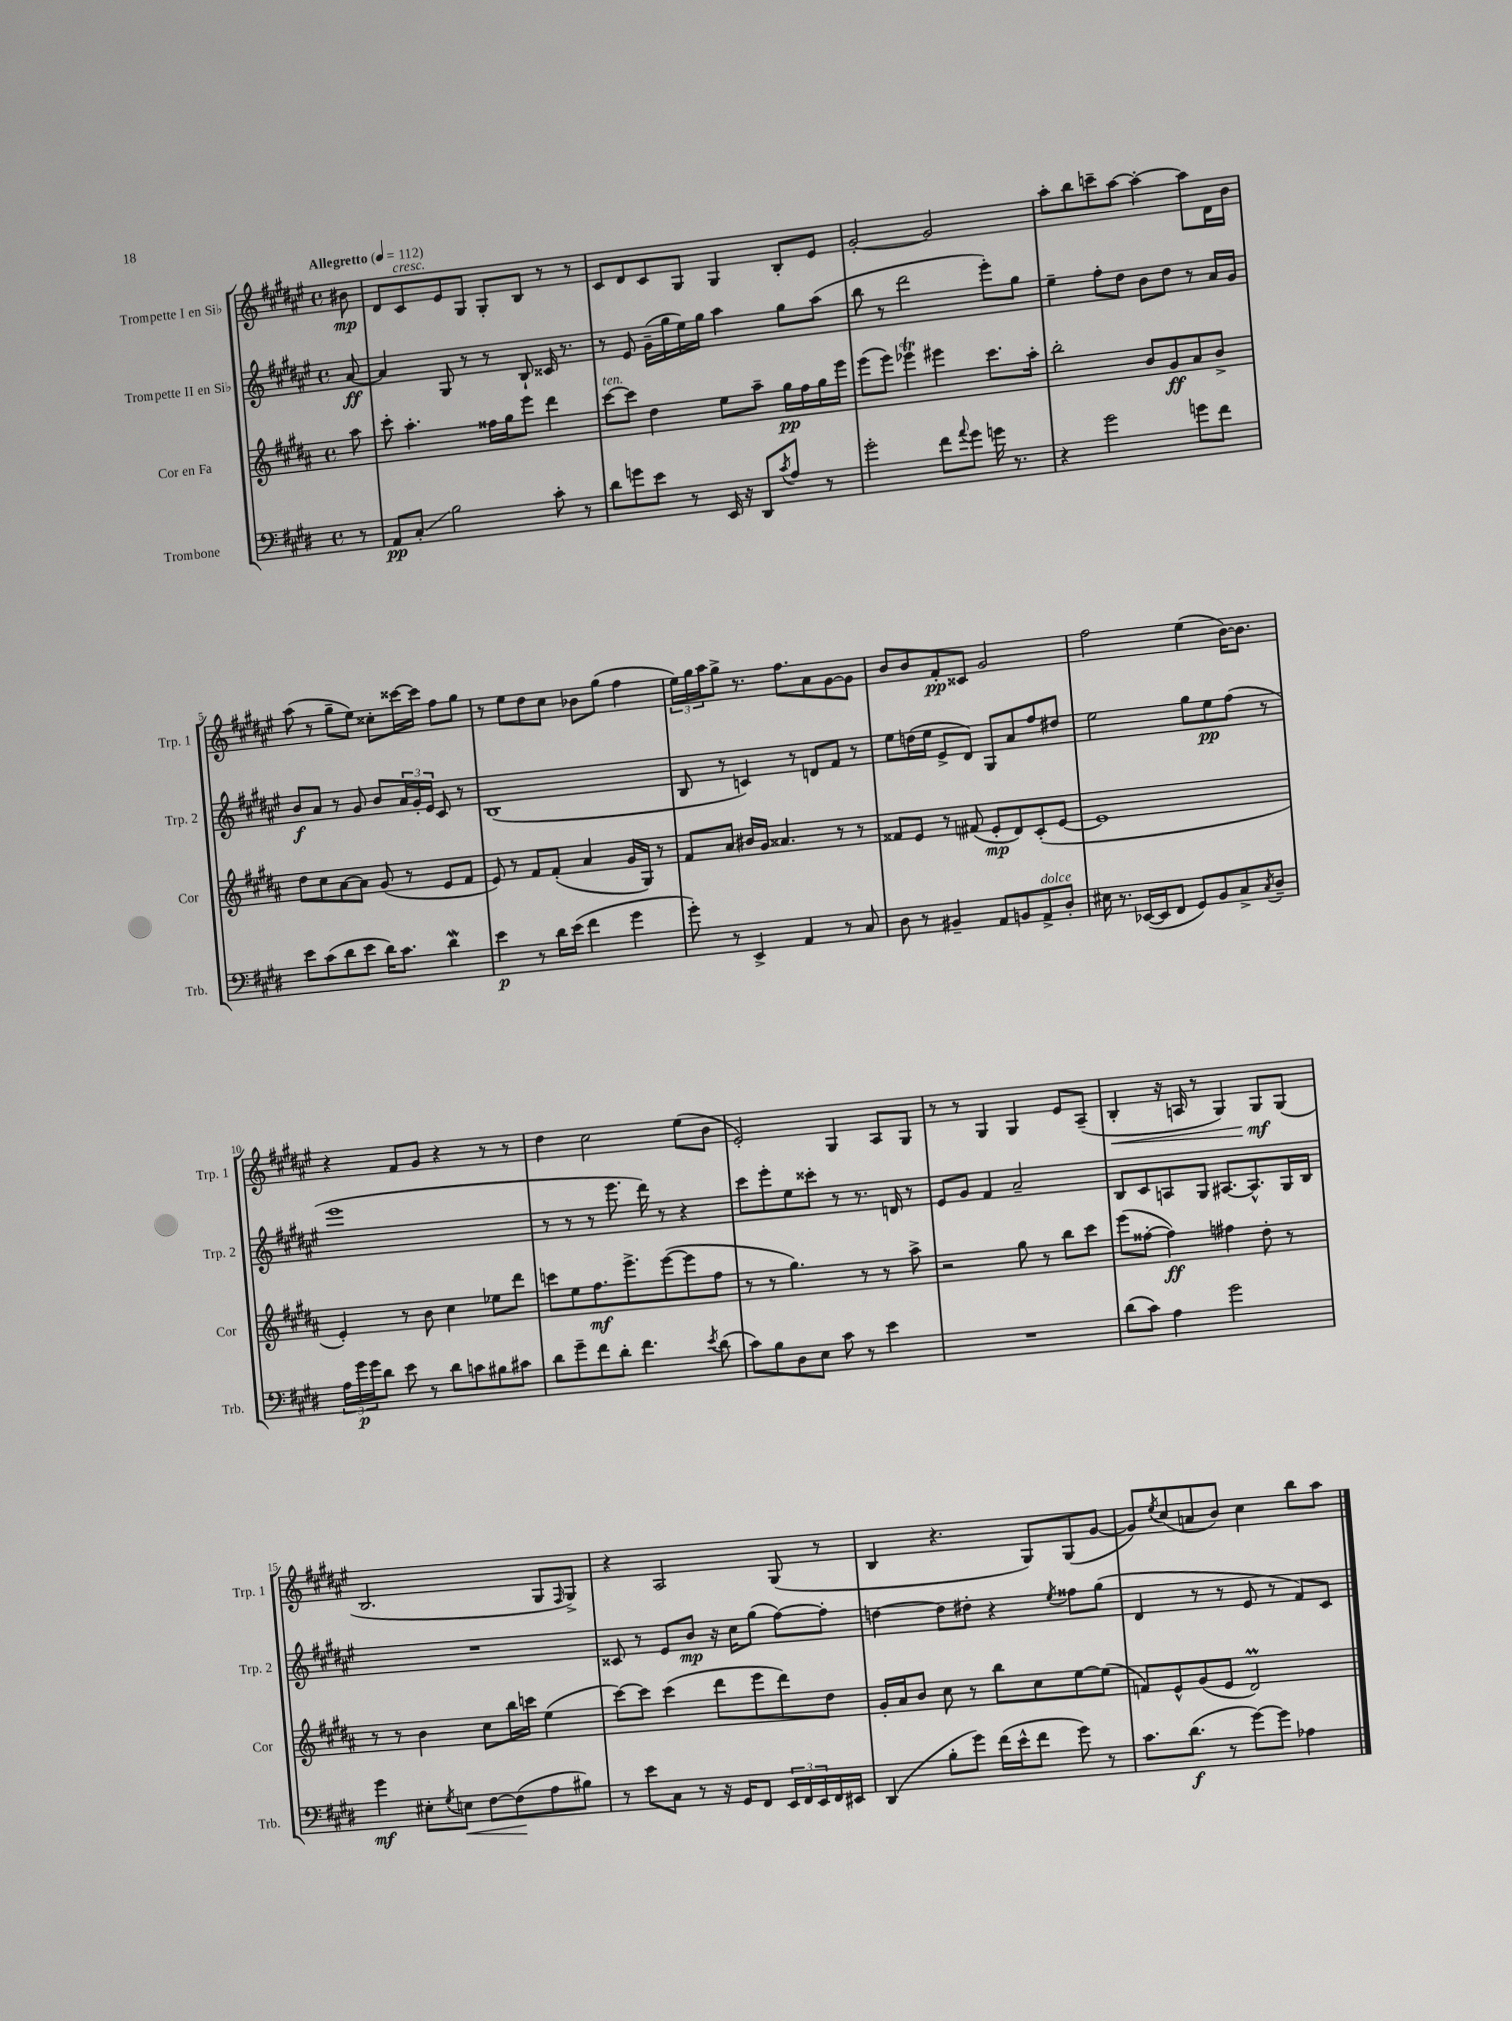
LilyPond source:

<<
\new StaffGroup <<
\new Staff = "s0" \with { instrumentName = "Trompette I en Sib" shortInstrumentName = "Trp. 1" } {
    \clef treble \key fis \major \defaultTimeSignature \time 4/4 \partial 8 \tempo "Allegretto" 4 = 112
    bis'8\mp |
    dis'8 cis'8^\markup { \italic "cresc." } eis'8 gis8 gis8-. b8 r8 r8 |
    cis'8 dis'8 cis'8 gis8 gis4 b8-. eis'8 |
    gis'2~-. gis'2 |
    ais''8-. b''8 c'''8-- ais''8~ ais''4~-. ais''8 dis'16 b'16 |
    ais''8( r8 gis''8-- eis''8) cisis''8-. cisis'''16~ cisis'''16 fis''8 gis''8 |
    r8 eis''8 dis''8 cis''8 bes'8 gis''8( fis''4 |
    \tuplet 3/2 { eis''16) gis''16 ais''16 } gis''8-> r8. fis''8. ais'8 gis'8~ gis'8 |
    b'8 b'8 fis'8-.\pp cisis'8 gis'2 |
    fis''2 eis''4( b'16~) b'8. |
    r4 fis'8 gis'8 r4 r8 r8 |
    dis''4 cis''2 eis''8( b'8 |
    eis'2-.) gis4 ais8 gis8 |
    r8 r8 gis4 gis4 eis'8 ais8--( |
    b4-.\< r16 a16 r8 gis4) gis8\mf\! gis8( |
    b2. gis8 \grace { fis16 } gis8->) |
    r4 ais2 gis8( r8 |
    b4 r4. gis8) gis8( gis'8~ |
    gis'8) \acciaccatura { eis''8 } cis''8( a'8 b'8) cis''4 b''8 ais''8 \bar "|." |
}
\new Staff = "s1" \with { instrumentName = "Trompette II en Sib" shortInstrumentName = "Trp. 2" } {
    \clef treble \key fis \major \defaultTimeSignature \time 4/4 \partial 8
    ais'8~\ff |
    ais'4 gis8 r8 r8 b8-! cisis'16 r8. |
    r8 eis'8 gis'16--( gis''16 eis''16) gis''16 ais''4 gis''8 ais''8( |
    b''8 r8 dis'''2 eis'''8-.) gis''8 |
    eis''4-- fis''8-. dis''8 b'8 dis''8 r8 ais'16 gis'16 |
    b'8\f ais'8 r8 gis'8 b'8 \tuplet 3/2 { ais'16 gis'16-. eis'16 } cis'8 r8 |
    b1( |
    b8 r8 c'4) r8 d'8 fis'8 r8 |
    eis''8 d''16( eis''16 eis'8-> dis'8) gis8 ais'8 fis''8 dis''8 |
    eis''2 gis''8 eis''8\pp fis''8( r8 |
    eis'''1 |
    r8 r8 r8 eis'''8. dis'''16) r8 r4 |
    cis'''8 eis'''8-. eis''8 cisis'''8-. r8 r8. d'16 r8 |
    eis'8 gis'8 fis'4 ais'2-- |
    b8 cis'8 a8 gis8 ais8.~ ais8.-^ gis16 b16 |
    R1 |
    cisis'8 r8 eis'8 b'8\mp r16 cis''16 gis''8( fis''8~) fis''8-. |
    d''4~ d''8 dis''8-. r4 \acciaccatura { eis''8 } fisis''8 gis''8( |
    dis'4 r8 r8 eis'8 r8 fis'8) cis'8 \bar "|." |
}
\new Staff = "s2" \with { instrumentName = "Cor en Fa" shortInstrumentName = "Cor" } {
    \clef treble \key b \major \defaultTimeSignature \time 4/4 \partial 8
    ais''8 |
    cis'''8-. ais''4.-. fisis''16 gis''16 e'''8 dis'''4 |
    cis'''8~^\markup { \italic "ten." } cis'''8 dis''4 e''8 ais''8-- gis''16\pp fis''16 gis''16 e'''16 |
    e'''8( e'''8) ees'''4\trill eis'''4 cis'''8. ais''16-. |
    b''2-. b'8 gis'8\ff ais'8 b'8-> |
    dis''8 cis''8 ais'8~ ais'8 gis'8( r8 e'8 fis'8 |
    e'8) r8 fis'8 fis'8-.( ais'4 gis'16 gis16) r8 |
    fis'8 ais'8 bis'16 gis'16 aisis'4. r8 r8 |
    fisis'8 e'8 r8 fis'8( e'8-.\mp dis'8) cis'8-.( e'8~ |
    e'1 |
    e'4-.) r8 b'8 cis''4 ees''8 dis'''8 |
    c'''8 e''8 fis''8.\mf e'''8.-> e'''8~( e'''8 fis''8 |
    r8 r8 gis''4.) r8 r8 ais''8-> |
    r2 gis''8 r8 b''8 cis'''8 |
    e'''8( fisis''8~-. fisis''4\ff) fis''4 dis''8-. r8 |
    r8 r8 b'4 cis''8 b''16 c'''16 e''4( |
    cis'''8~) cis'''8 cis'''4( dis'''8 e'''8 dis'''8) dis''8 |
    gis'16-. ais'16 b'8 cis''8 r8 b''8 cis''8 e''8~ e''8( |
    f'8) e'8-^ gis'8( e'8 dis'2\prall) \bar "|." |
}
\new Staff = "s3" \with { instrumentName = "Trombone" shortInstrumentName = "Trb." } {
    \clef bass \key e \major \defaultTimeSignature \time 4/4 \partial 8
    r8 |
    a,8\pp cis8-.\glissando b2 cis'8-. r8 |
    dis'8 g'8 e'8 r8 e,16 r16 dis,8 \acciaccatura { cis'8 } a8 r8 |
    gis'2-. fis'8 \appoggiatura { a'8 } gis'8 g'16 r8. |
    r4 gis'2 g'8 fis'8 |
    e'8 cis'8( dis'8 e'8 dis'16) cis'8. dis'4\mordent |
    e'4\p r8 dis'16 e'16( fis'4 gis'4 |
    gis'8-.) r8 e,4-> a,4 r8 cis8 |
    dis8 r8 bis,4-- a,8 b,8 a,8->^\markup { \italic "dolce" } dis8-. |
    eis16 r8. ees,16~( ees,16 fis,8 gis,8) b,8 cis8-> \acciaccatura { cis8 } dis8-- |
    \tuplet 3/2 { a16 gis'16\p gis'16 } dis'8 e'8 r8 dis'8 c'8 bis8 cis'8 |
    dis'8 gis'8-- fis'8 dis'8-. fis'4. \acciaccatura { e'8 } dis'8( |
    cis'8) b8 dis8 e8 cis'8 r8 e'4 |
    R1 |
    dis'8( cis'8) a4 gis'2 |
    gis'4\mf eis8-. \acciaccatura { gis8 } e8\< fis8~ fis8\!( a8 bis8) |
    r8 e'8 cis8 r8 r16 gis,16 fis,8 \tuplet 3/2 { e,16 fis,16 e,16 } fis,16 eis,16 |
    dis,4( b8-. gis'8) fis'16( e'16-^ fis'8 gis'8) r8 |
    cis'8. dis'8.\f( r8 gis'8~) gis'8 aes4 \bar "|." |
}
>>
>>
